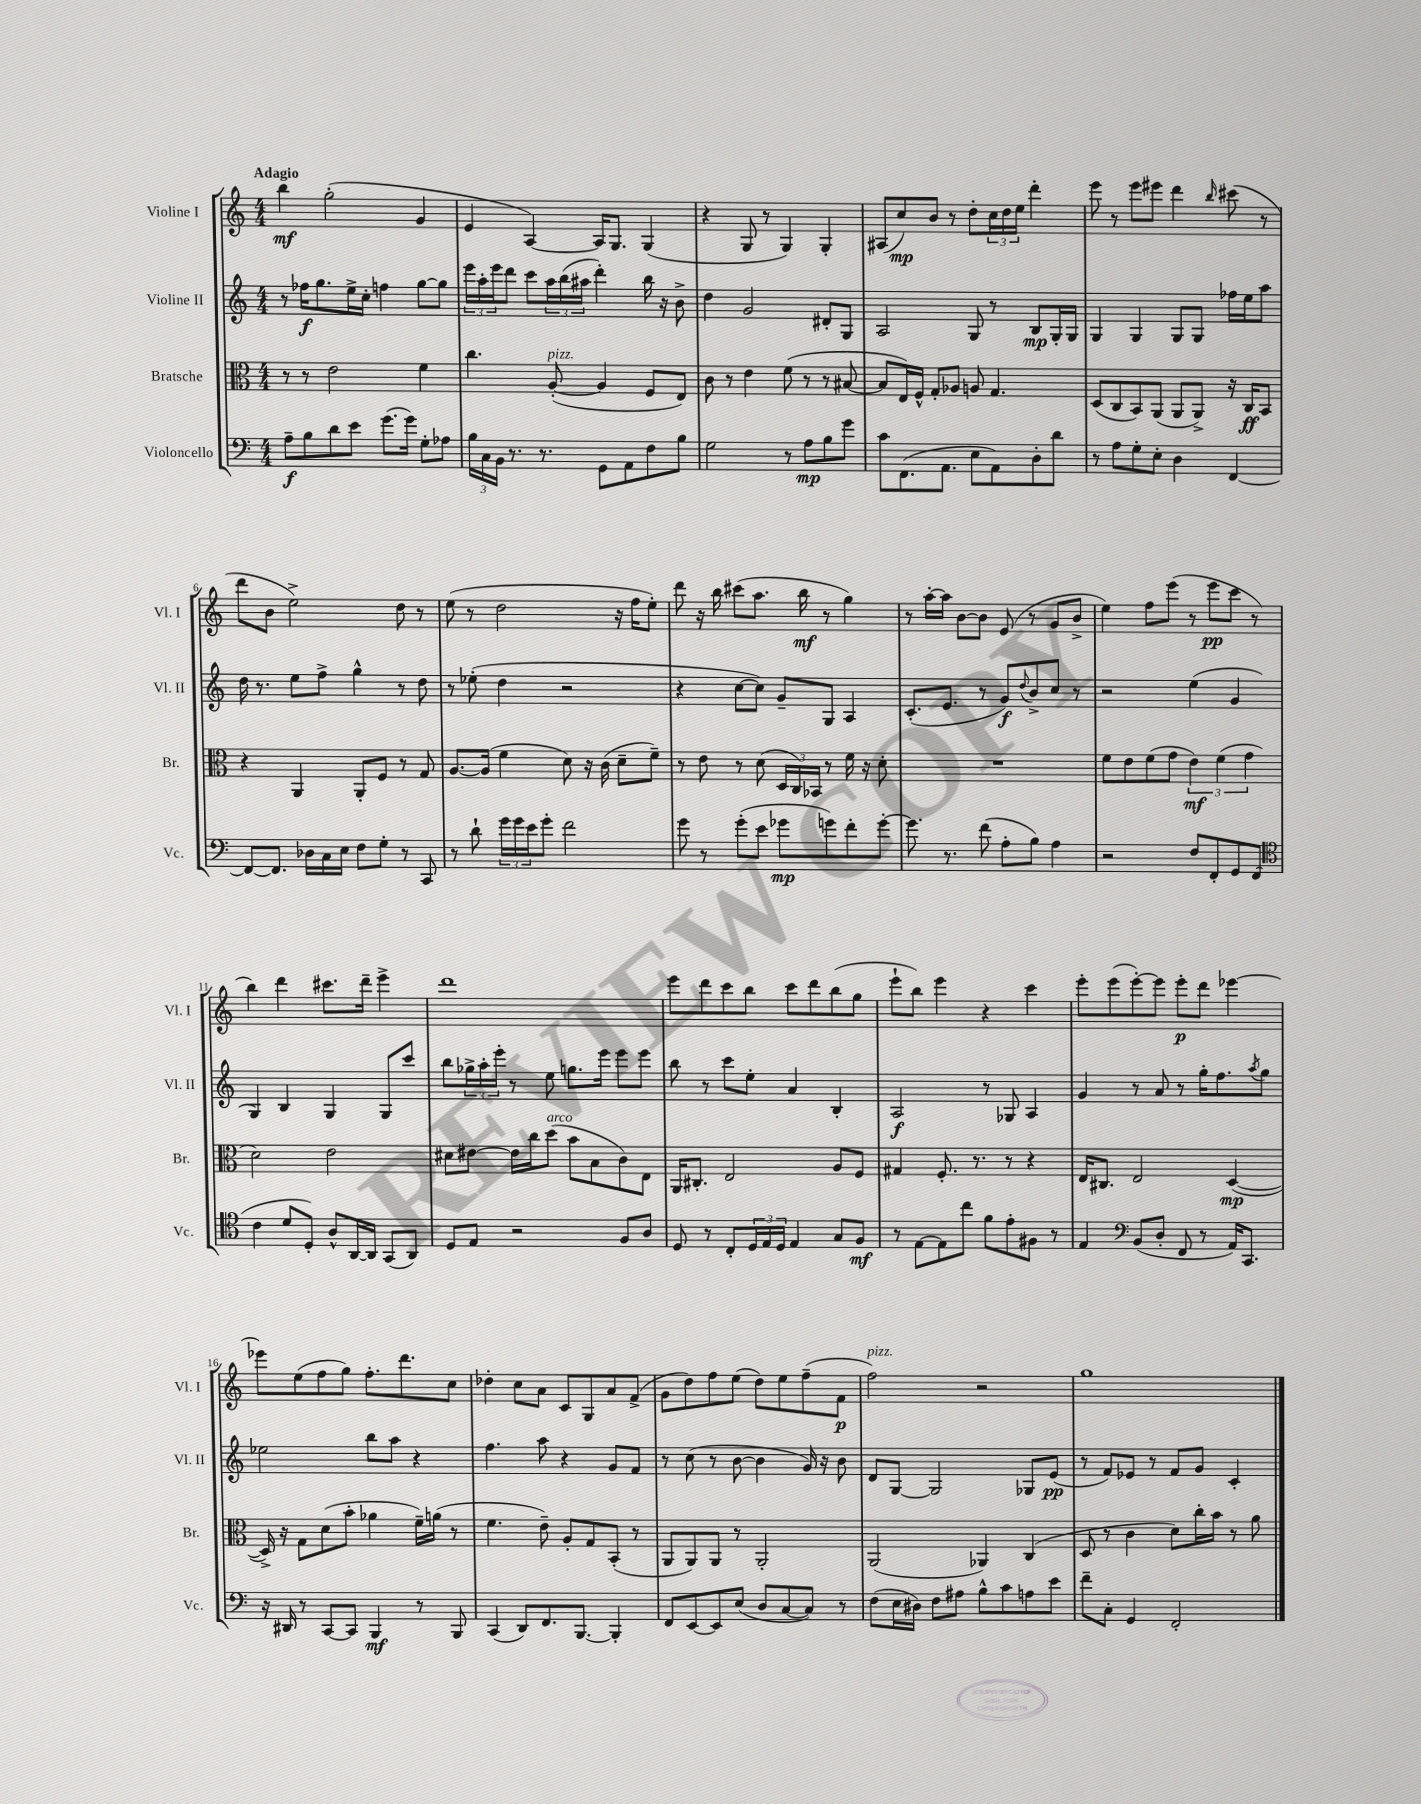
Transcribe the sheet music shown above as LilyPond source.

<<
\new StaffGroup <<
\new Staff = "s0" \with { instrumentName = "Violine I" shortInstrumentName = "Vl. I" } {
    \clef treble \key c \major \numericTimeSignature \time 4/4 \tempo "Adagio"
    b''4\mf g''2-.( g'4 |
    e'4 a4~) a16 g8. g4( |
    r4 g8 r8 g4) g4-. |
    ais8( c''8\mp) b'8 r8 d''8-. \tuplet 3/2 { c''16 d''16 e''16 } d'''4-. |
    e'''8 r8 e'''8 eis'''8 d'''4 \grace { b''16 } cis'''8( r8 |
    d'''8 b'8 e''2->) d''8 r8 |
    e''8( r8 d''2 r16 f''16 e''8-.) |
    d'''8 r16 b''16 cis'''8( a''8. b''16\mf r8 g''4) |
    r8 a''16~-. a''16 b'8~ b'8 e'8( r8 g'8 b'8-> |
    e''4) f''8 e'''8( r8 e'''8\pp c'''8 r8 |
    b''4) d'''4 cis'''8. d'''16-- e'''4-> |
    d'''1 |
    e'''8 d'''8 c'''8 b''8 c'''8 d'''8 b''8( g''8 |
    e'''8-! b''8) e'''4 r4 c'''4 |
    e'''8-. e'''8( e'''8~-.) e'''8 e'''8-.\p d'''8 ees'''4~ |
    ees'''8 e''8( f''8 g''8) f''8.-. d'''8. c''8 |
    des''4-. c''8 a'8 c'8 g8 a'8 f'8->( |
    g'8 d''8) f''8 e''8( d''8) e''8 f''8--( f'8\p |
    f''2^\markup { \italic "pizz." }) r2 |
    g''1 \bar "|." |
}
\new Staff = "s1" \with { instrumentName = "Violine II" shortInstrumentName = "Vl. II" } {
    \clef treble \key c \major \numericTimeSignature \time 4/4
    r8 fes''16\f g''8. e''16-> c''16-. f''4 g''8~ g''8 |
    \tuplet 3/2 { e'''16 a''16-. e'''16 } d'''8 c'''8 \tuplet 3/2 { a''16 b''16( ais''16 } d'''4-.) b''16 r16 b'8-> |
    d''4 g'2 dis'8-. g8 |
    a2 g8 r8 b8\mp g16-. g16 |
    g4 g4 g8 g8 fes''16 e''16 a''8 |
    d''16 r8. e''8 f''8-> g''4-^ r8 d''8 |
    r8 ees''8-.( d''4 r2 |
    r4 c''8~ c''8) g'8-- g8 a4 |
    c'8.-.( e'8. r8 g'8\f) \appoggiatura { d''8 } b'8-> c''8 r8 |
    r2 e''4( g'4 |
    g4) b4 g4 g8 c'''8 |
    b''8 \tuplet 3/2 { ges''16-> a''16-. e'''16-. } r8 e''8 g''8. e'''16 e'''8 e'''8 |
    b''8 r8 c'''8 e''8-. a'4 b4-. |
    a2\f r8 ges8 a4 |
    g'4 r8 a'8 r8 g''16-. f''8. \acciaccatura { a''8 } g''8 |
    ees''2 b''8 a''8 r4 |
    f''4. a''8 r4 g'8 f'8 |
    r8 c''8( r8 b'8~ b'4 g'16) r16 b'8 |
    d'8 g8~ g2 ges8 e'8\pp( |
    r8 f'8) ees'8 r8 f'8 g'8 c'4-. \bar "|." |
}
\new Staff = "s2" \with { instrumentName = "Bratsche" shortInstrumentName = "Br." } {
    \clef alto \key c \major \numericTimeSignature \time 4/4
    r8 r8 e'2 f'4 |
    c''4. a8~-.^\markup { \italic "pizz." }( a4 f8 e8) |
    c'8 r8 e'4 f'8( r8 r8 bis8~ |
    bis8 e16) f16-^ g8-. aes8 a8 g4. |
    d8( c8 b,8) a,8( a,8 a,8->) r16 c16\ff b,8 |
    r4 a,4 a,8-. f8 r8 g8 |
    a8.~ a16( f'4 d'8) r16 c'16( d'8-- f'8--) |
    r8 e'8 r8 d'8( \tuplet 3/2 { d16 c16) bes,16 } r8 f'16 r16 d'8-. |
    R1 |
    f'8 e'8 f'8( g'8 \tuplet 3/2 { e'4\mf) f'4( g'4 } |
    d'2) e'2 |
    dis'8 eis'8~ eis'16 c''16 d''8^\markup { \italic "arco" }( b'8 b8 c'8) e8 |
    a,16 cis8.-. e2 a8 f8 |
    gis4 f8.-. r8. r8 r4 |
    e16 cis8. e2 d4~\mp( |
    d16->) r16 g8 d'8( b'8-. aes'4 f'16--) a'16( r8 |
    f'4. e'8--) a8-. g8 b,8-.( r8 |
    a,8 a,8) a,8 r8 a,2-. |
    a,2( aes,4) c4( |
    d8 r8 c'4 d'8) c''16-. b'16 r8 a'8 \bar "|." |
}
\new Staff = "s3" \with { instrumentName = "Violoncello" shortInstrumentName = "Vc." } {
    \clef bass \key c \major \numericTimeSignature \time 4/4
    a8--\f b8 d'8 e'8 g'8.( g'16) g8-. aes8 |
    \tuplet 3/2 { b16 c16 b,16 } r8. r8. g,8 a,8 f8 b8 |
    g2 r8 a8\mp b8 g'8 |
    c'8 f,8.( a,8. e8 a,8) d8-. d'8 |
    r8 a8 g8-. e8-. d4 f,4~ |
    f,8~ f,8. des16 c16 e16 f8 g8-. r8 c,8 |
    r8 d'8-! \tuplet 3/2 { g'16 g'16 e'16 } g'8-. f'2 |
    g'8 r8 g'8-.( e'8 ges'8\mp g'8) f'8-. g'8~-. |
    g'8. r8. f'8( a8-. b8) a4 |
    r2 f8 f,8-. g,8 f,8( |
    \clef tenor c'4 d'8 d8-.) a8-^ a,16~ a,16 g,8( a,8) |
    d8 e8 r2 f8 a8 |
    d8 r8 c8-. \tuplet 3/2 { d16 e16 d16 } e4 g8 f8\mf |
    r8 e8~ e8 c''8 f'8 e'8-. fis8 r8 |
    e4 \clef bass b,8( d8-. f,8 r8 a,16) c,8. |
    r16 dis,16 r8 c,8~ c,8 b,,4\mf r8 b,,8 |
    c,4( d,8) f,8. b,,8.~ b,,4-. |
    f,8 e,8~ e,8 e8( d8 c8~ c8) r8 |
    f8( e16 dis16) f8 ais8 b8-^ c'8 a8 e'8 |
    f'8-- c8-. g,4 f,2-. \bar "|." |
}
>>
>>
